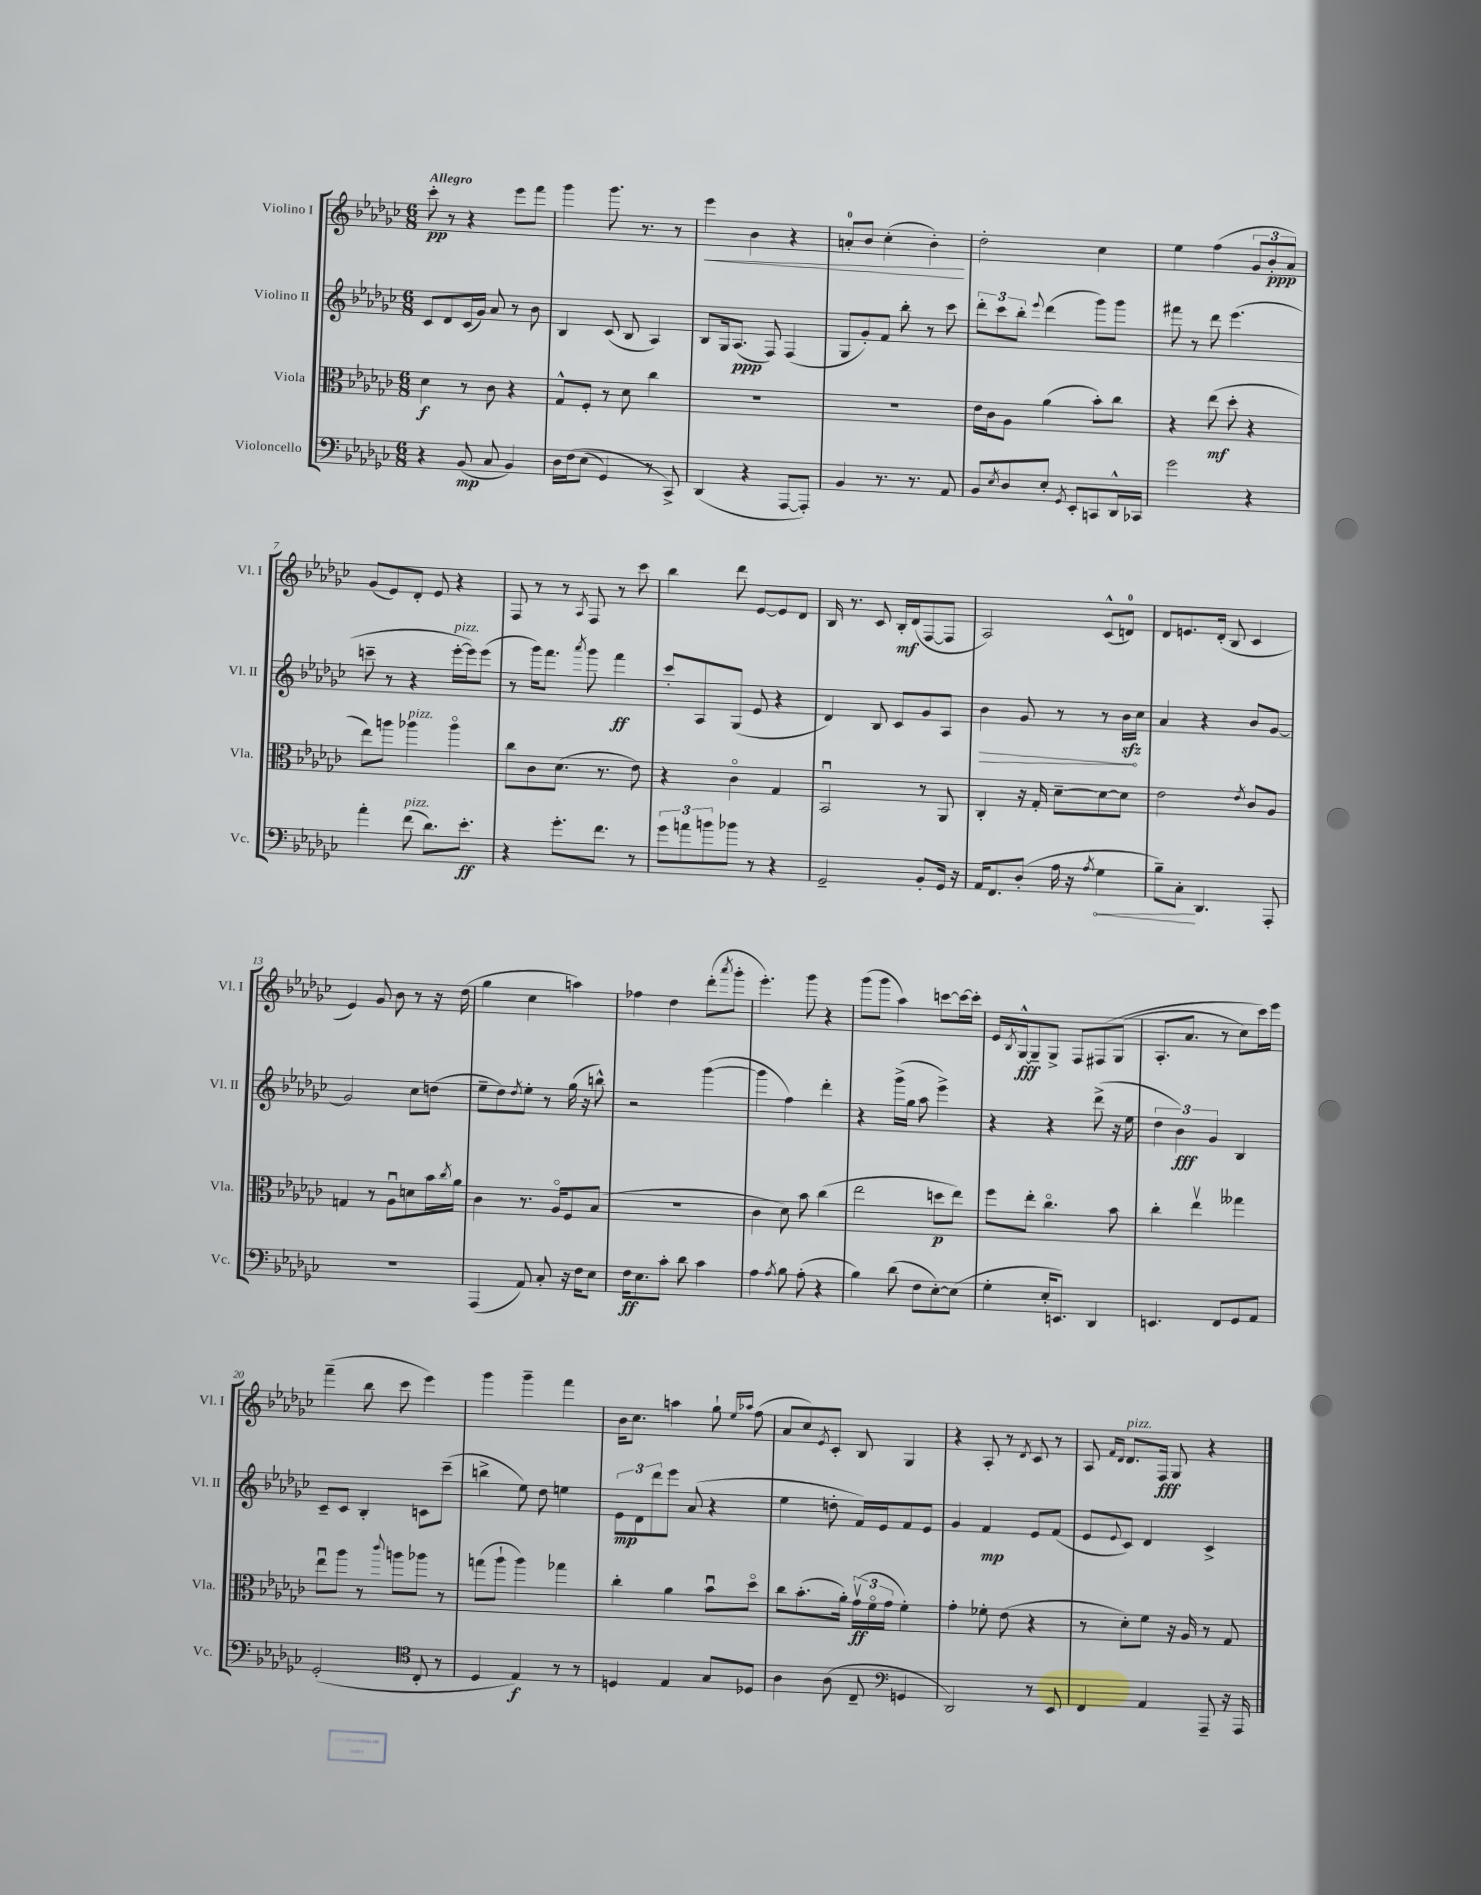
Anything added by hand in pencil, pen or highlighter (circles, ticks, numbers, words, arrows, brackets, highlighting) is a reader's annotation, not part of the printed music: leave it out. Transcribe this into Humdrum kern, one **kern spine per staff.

**kern	**dynam	**kern	**dynam	**kern	**dynam	**kern	**dynam
*part4	*part4	*part3	*part3	*part2	*part2	*part1	*part1
*staff4	*staff4	*staff3	*staff3	*staff2	*staff2	*staff1	*staff1
*I"Violoncello	*	*I"Viola	*	*I"Violino II	*	*I"Violino I	*
*I'Vc.	*	*I'Vla.	*	*I'Vl. II	*	*I'Vl. I	*
*clefF4	*	*clefC3	*	*clefG2	*	*clefG2	*
*k[b-e-a-d-g-c-]	*	*k[b-e-a-d-g-c-]	*	*k[b-e-a-d-g-c-]	*	*k[b-e-a-d-g-c-]	*
*M6/8	*	*M6/8	*	*M6/8	*	*M6/8	*
=1	=1	=1	=1	=1	=1	=1	=1
!	!	!	!	!	!	!LO:TX:a:B:t=Allegro	!
4r	.	4d-\	f	8c-/L	.	8ccc-'\	pp
.	.	.	.	8d-/	.	8r	.
(8BB-/	mp	8r	.	(16c-/L	.	4r	.
.	.	.	.	16g-/JJ)	.	.	.
8C-/	.	8c-\	.	8a-/	.	.	.
4BB-/)	.	4r	.	8r	.	8eee-\L	.
.	.	.	.	8b-\	.	8fff\J	.
=2	=2	=2	=2	=2	=2	=2	=2
16D-\LL	.	8G-^^/L	.	4B-/	.	4ggg-\	.
(16F\J	.	.	.	.	.	.	.
(8E-\J	.	8F'/J	.	.	.	.	.
4GG-/)	.	8r	.	(8c-/	.	8.ggg-\	.
.	.	8d-\	.	8B-/	.	.	.
.	.	.	.	.	.	8.r	.
8r	.	4cc-\	.	4A-/)	.	.	.
8CC-^/)	.	.	.	.	.	8r	.
=3	=3	=3	=3	=3	=3	=3	=3
!	!	!	!	!	!	!	!LO:HP:b
(4DD-/	.	2.r	.	8B-/L	.	4eee-\	<
.	.	.	.	16G-/k	.	.	.
.	.	.	.	(8.A-/J	ppp	.	.
4r	.	.	.	.	.	4b-\	.
.	.	.	.	8F/)	.	.	.
[8AAA-/L	.	.	.	(4F/	.	4r	.
8AAA-'/J])	.	.	.	.	.	.	.
=4	=4	=4	=4	=4	=4	=4	=4
4BB-/	.	2.r	.	8G-/L	.	8an'/L	.
.	.	.	.	8g-'/)	.	8b-/J	.
8.r	.	.	.	8f/J	.	(4cc-'\	.
.	.	.	.	8bb-'\	.	.	.
8.r	.	.	.	.	.	.	.
.	.	.	.	8r	.	4b-'\)	.
8AA-/	.	.	.	8ccc-\	.	.	.
.	.	.	.	.	.	.	[
=5	=5	=5	=5	=5	=5	=5	=5
8BB-/L	.	16e-\LL	.	12ddd-'\L	.	2dd-'\	.
.	.	16c-\J	.	.	.	.	.
.	.	.	.	12ccc-\	.	.	.
8qE-/	.	.	.	.	.	.	.
8D-/	.	8A-\J	.	.	.	.	.
.	.	.	.	12bb-'\J	.	.	.
.	.	.	.	8qqeee-/	.	.	.
8E-'/J	.	(4a-\	.	(4ddd-\	.	.	.
8qGG-/	.	.	.	.	.	.	.
8EE-'/L	.	.	.	.	.	.	.
8CCn/	.	8b-'\L)	.	8ggg-\L)	.	4cc-\	.
16DD-^^/L	.	8cc-\J	.	8ggg-\J	.	.	.
16CC-X/JJ	.	.	.	.	.	.	.
=6	=6	=6	=6	=6	=6	=6	=6
2g-\	.	4r	.	8fff#X\	.	4ee-\	.
.	.	.	.	8r	.	.	.
.	.	(8ee-\	mf	8ddd-\	.	(4ff\	.
.	.	8dd-'\	.	(4.eee-\	.	.	.
4r	.	4r	.	.	.	12g-/L	.
.	.	.	.	.	.	12b-'/	ppp
.	.	.	.	.	.	12a-/J)	.
!!LO:LB:g=z
=7	=7	=7	=7	=7	=7	=7	=7
4a-'\	.	8ee-\L)	.	8cccn~\	.	(8g-/L	.
.	.	8aan\J	.	8r	.	8e-/)	.
!	!	!LO:TX:a:i:t=pizz.	!	!	!	!	!
!LO:TX:a:i:t=pizz.	!	!	!	!	!	!	!
(8f\	.	4aa-X\	.	4r	.	8d-'/J	.
8.d-\L)	.	.	.	.	.	8e-/	.
!	!	!	!	!LO:TX:a:i:t=pizz.	!	!	!
.	.	4aa-\	.	[16eee-'\LL	.	4r	.
8.e-'\J	ff	.	.	16eee-\J])	.	.	.
.	.	.	.	(8eee-\J	.	.	.
=8	=8	=8	=8	=8	=8	=8	=8
4r	.	8cc-\L	.	8r	.	8F/	.
.	.	8c-\	.	16ggg-\KL)	.	8r	.
.	.	.	.	8.fff\J	.	.	.
8.g-'\L	.	(8.d-\J	.	.	.	8r	.
.	.	.	.	8qaaa-/	.	8qA-/	.
.	.	.	.	8ggg-\	.	8F/	.
8.f\J	.	8.r	.	.	.	.	.
.	.	.	.	4fff\	ff	8r	.
8r	.	8e-\)	.	.	.	8ccc-\	.
=9	=9	=9	=9	=9	=9	=9	=9
12g-\L	.	4r	.	8ccc-'/L	.	4bb-\	.
12an\	.	.	.	.	.	.	.
.	.	.	.	8A-/	.	.	.
12bn\	.	.	.	.	.	.	.
8b-X\J	.	4c-\	.	(8G-/J	.	8ddd-\	.
8r	.	.	.	8e-/	.	[8e-/L	.
4r	.	4G-/	.	4r	.	8e-/]	.
.	.	.	.	.	.	8d-/J	.
=10	=10	=10	=10	=10	=10	=10	=10
2GG-~/	.	2BB-u/	.	4d-/)	.	16B-/	.
.	.	.	.	.	.	8.r	.
.	.	.	.	8B-/	.	8c-/	.
.	.	.	.	8c-/L	.	16B-'/LL	mf
.	.	.	.	.	.	(16d-/J	.
8BB-'/L	.	8r	.	8g-/	.	[8F/	.
16GG-/Jk	.	8AA-/	.	8A-/J	.	8F/J]	.
16r	.	.	.	.	.	.	.
=11	=11	=11	=11	=11	=11	=11	=11
!	!	!	!	!	!LO:HP:b	!	!
16AA-/KL	.	4C-'/	.	4b-\	>	2A-/)	.
8.FF/	.	.	.	.	.	.	.
(8D-'/J	.	16r	.	8g-/	.	.	.
.	.	16G-'/	.	.	.	.	.
16A-\	.	[8d-~\L	.	8r	.	.	.
16r	.	.	.	.	.	.	.
8qA-/	.	.	.	.	.	.	.
!	!LO:HP:b	!	!	!	!	!	!
4G-\	<	8d-\_	.	8r	.	(8c-^^/L	.
.	.	8d-\J]	.	16b-zz\LL	.	8dn/J)	.
.	.	.	.	16cc-\JJ	]	.	.
=12	=12	=12	=12	=12	=12	=12	=12
8B-~\L)	.	2e-\	.	4a-/	.	8d-/L	.
8C-'\J	.	.	.	.	.	8.en/	.
4.DD-/	[	.	.	4r	.	.	.
.	.	.	.	.	.	(16d-'/Jk	.
.	.	.	.	.	.	8B-/	.
.	.	8qe-/	.	.	.	.	.
.	.	8c-/L	.	8b-/L	.	4c-/	.
8AAA-'/	.	8A-/J	.	[8g-/J	.	.	.
!!LO:LB:g=z
=13	=13	=13	=13	=13	=13	=13	=13
2.r	.	4Gn/	.	2g-/]	.	4e-/)	.
.	.	8r	.	.	.	8g-/	.
.	.	8A-u\L	.	.	.	8b-\	.
.	.	8dn\	.	8cc-\L	.	8r	.
.	.	16b-\L	.	(8ddn\J	.	16r	.
.	.	8qcc-/	.	.	.	.	.
.	.	16a-\JJ	.	.	.	(16dd-\	.
=14	=14	=14	=14	=14	=14	=14	=14
(4AAA-/	.	4c-\	.	8ee-~\L	.	4gg-\	.
.	.	.	.	8dd-\)	.	.	.
.	.	.	.	8qdd-/	.	.	.
8AA-/)	.	8.r	.	8ee-'\J	.	4cc-\	.
8C-'/	.	.	.	8r	.	.	.
.	.	16A-/KL	.	.	.	.	.
16r	.	8F/	.	(16gg-\	.	4aan\)	.
16F\KL	.	.	.	16r	.	.	.
8E-\J	.	(8B-/J	.	8bbn^^\)	.	.	.
=15	=15	=15	=15	=15	=15	=15	=15
16F\KL	ff	2.r	.	2r	.	4ff-X\	.
8.E-\	.	.	.	.	.	.	.
8c-'\J	.	.	.	.	.	4dd-\	.
8d-\	.	.	.	.	.	.	.
4c-\	.	.	.	([4ggg-\	.	(8ddd-'\L	.
.	.	.	.	.	.	8qaaa-/	.
.	.	.	.	.	.	8ggg-'\J	.
=16	=16	=16	=16	=16	=16	=16	=16
4A-\	.	4c-\	.	4ggg-\]	.	4.eee-'\)	.
8qA-/	.	.	.	.	.	.	.
8B-\	.	8d-\)	.	4ff\)	.	.	.
(8A-'\	.	8b-\	.	.	.	8ggg-\	.
4r	.	(4cc-\	.	4ddd-'\	.	4r	.
=17	=17	=17	=17	=17	=17	=17	=17
4B-\)	.	2ee-\	.	4r	.	(8ggg-\L	.
.	.	.	.	.	.	8ggg-\J	.
(8d-\	.	.	.	(16ggg-^\LL	.	4aa-\)	.
.	.	.	.	16gg-\JJ	.	.	.
8F\L	.	.	.	8aa-\	.	.	.
[8E-'\)	.	8ddn\L	p	4eee-^\)	.	[8cccn\L	.
(8E-\J]	.	8ee-\J)	.	.	.	16ccc\L_	.
.	.	.	.	.	.	16ccc'\JJ]	.
=18	=18	=18	=18	=18	=18	=18	=18
4G-'\	.	8ff\L	.	4r	.	16e-/LL	.
.	.	.	.	.	.	8qB-/	.
.	.	.	.	.	.	[16G-^^/J	fff
.	.	8ee-'\J	.	.	.	8G-~/]	.
16E-'/KL	.	4.cc-\	.	4r	.	8G-^/J	.
8.EEn/J)	.	.	.	.	.	.	.
.	.	.	.	.	.	8F/L	.
4DD-/	.	.	.	(8ddd-^\	.	(8F#X/	.
.	.	8b-\	.	16r	.	(8G-/J	.
.	.	.	.	16ee-\	.	.	.
=19	=19	=19	=19	=19	=19	=19	=19
4.EEn/	.	4cc-'\	.	6dd-\	.	8.A-'/L	.
.	.	.	.	6b-\)	fff	.	.
.	.	.	.	.	.	8.a-/J	.
.	.	4ee-v\	.	.	.	.	.
.	.	.	.	6g-/	.	.	.
8FF/L	.	.	.	.	.	8r	.
8GG-/	.	4gg--X\	.	4B-/	.	8cc-\L)	.
8AA-/J	.	.	.	.	.	16ccc-\L)	.
.	.	.	.	.	.	16eee-\JJ	.
!!LO:LB:g=z
=20	=20	=20	=20	=20	=20	=20	=20
(2GG-'/	.	8ee-u\L	.	8c-~/L	.	(4fff~\	.
.	.	8aa-\J	.	8c-/J	.	.	.
.	.	8r	.	4B-'/	.	8bb-\	.
.	.	8qqccc-/	.	.	.	.	.
.	.	8aan\L	.	.	.	8ccc-\	.
*clefC4	*	*	*	*	*	*	*
8C-'/	.	8aa-X\J	.	8cn\L	.	4eee-\)	.
8r	.	8r	.	(8ccc-~\J	.	.	.
=21	=21	=21	=21	=21	=21	=21	=21
4D-/	.	(8ggn\L	.	4bbn^\	.	4ggg-\	.
.	.	8aa-`\J	.	.	.	.	.
4E-/)	f	4aa-\)	.	8ee-\)	.	4ggg-~\	.
.	.	.	.	8dd-\	.	.	.
8r	.	4gg-X\	.	4een\	.	4fff\	.
8r	.	.	.	.	.	.	.
=22	=22	=22	=22	=22	=22	=22	=22
4Dn/	.	4cc-'\	.	12e-\L	mp	16b-\KL	.
.	.	.	.	.	.	8.cc-\J	.
.	.	.	.	12d-\	.	.	.
.	.	.	.	12ddd-\	.	.	.
4E-/	.	4a-\	.	8eee-\J	.	4aan\	.
.	.	.	.	(8a-/	.	.	.
8G-/L	.	8b-u\L	.	4r	.	8gg-`\	.
.	.	.	.	.	.	16qqee-/LL	.
.	.	.	.	.	.	16qqaa-X/JJ	.
8D-X/J	.	8dd-\J	.	.	.	(8ff\	.
=23	=23	=23	=23	=23	=23	=23	=23
4A-\	.	8cc-\L	.	4ee-\	.	8a-/L	.
.	.	(8.b-'\	.	.	.	8cc-/)	.
.	.	.	.	.	.	8qe-/	.
(8A-\	.	.	.	8ddn'\	.	8c-'/J	.
.	.	16a-'\Jk)	.	.	.	.	.
8C-~/	.	(24g-v\LL	ff	16f/LL)	.	8B-/	.
.	.	24f\	.	.	.	.	.
.	.	.	.	16e-/J	.	.	.
.	.	24g-\JJ	.	.	.	.	.
*clefF4	*	*	*	*	*	*	*
4GGn/	.	4f'\)	.	8f/	.	4G-/	.
.	.	.	.	8e-/J	.	.	.
=24	=24	=24	=24	=24	=24	=24	=24
2DD-/)	.	4g-'\	.	4g-/	.	4r	.
.	.	8f-X'\	.	4f/	mp	8A-'/	.
.	.	(8e-\	.	.	.	8r	.
.	.	.	.	.	.	8qd-/	.
8r	.	4r	.	8e-/L	.	8c-/	.
8EE-/	.	.	.	(8f/J	.	8r	.
=25	=25	=25	=25	=25	=25	=25	=25
4FF/	.	8r	.	8e-/L	.	8A-/	.
.	.	.	.	.	.	16qqf/LL	.
.	.	.	.	8qqe-/	.	16qqd-/JJ	.
!	!	!	!	!	!	!LO:TX:a:i:t=pizz.	!
.	.	8d-'\L)	.	8c-/J)	.	8.d-/L	.
4AA-/	.	8f\J	.	4d-/	.	.	.
.	.	.	.	.	.	16F/Jk	fff
.	.	16r	.	.	.	8G-/	.
.	.	16A-/	.	.	.	.	.
8AAA-~/	.	8r	.	4c-^/	.	4r	.
16r	.	8G-/	.	.	.	.	.
16AAA-/	.	.	.	.	.	.	.
==	==	==	==	==	==	==	==
*-	*-	*-	*-	*-	*-	*-	*-
